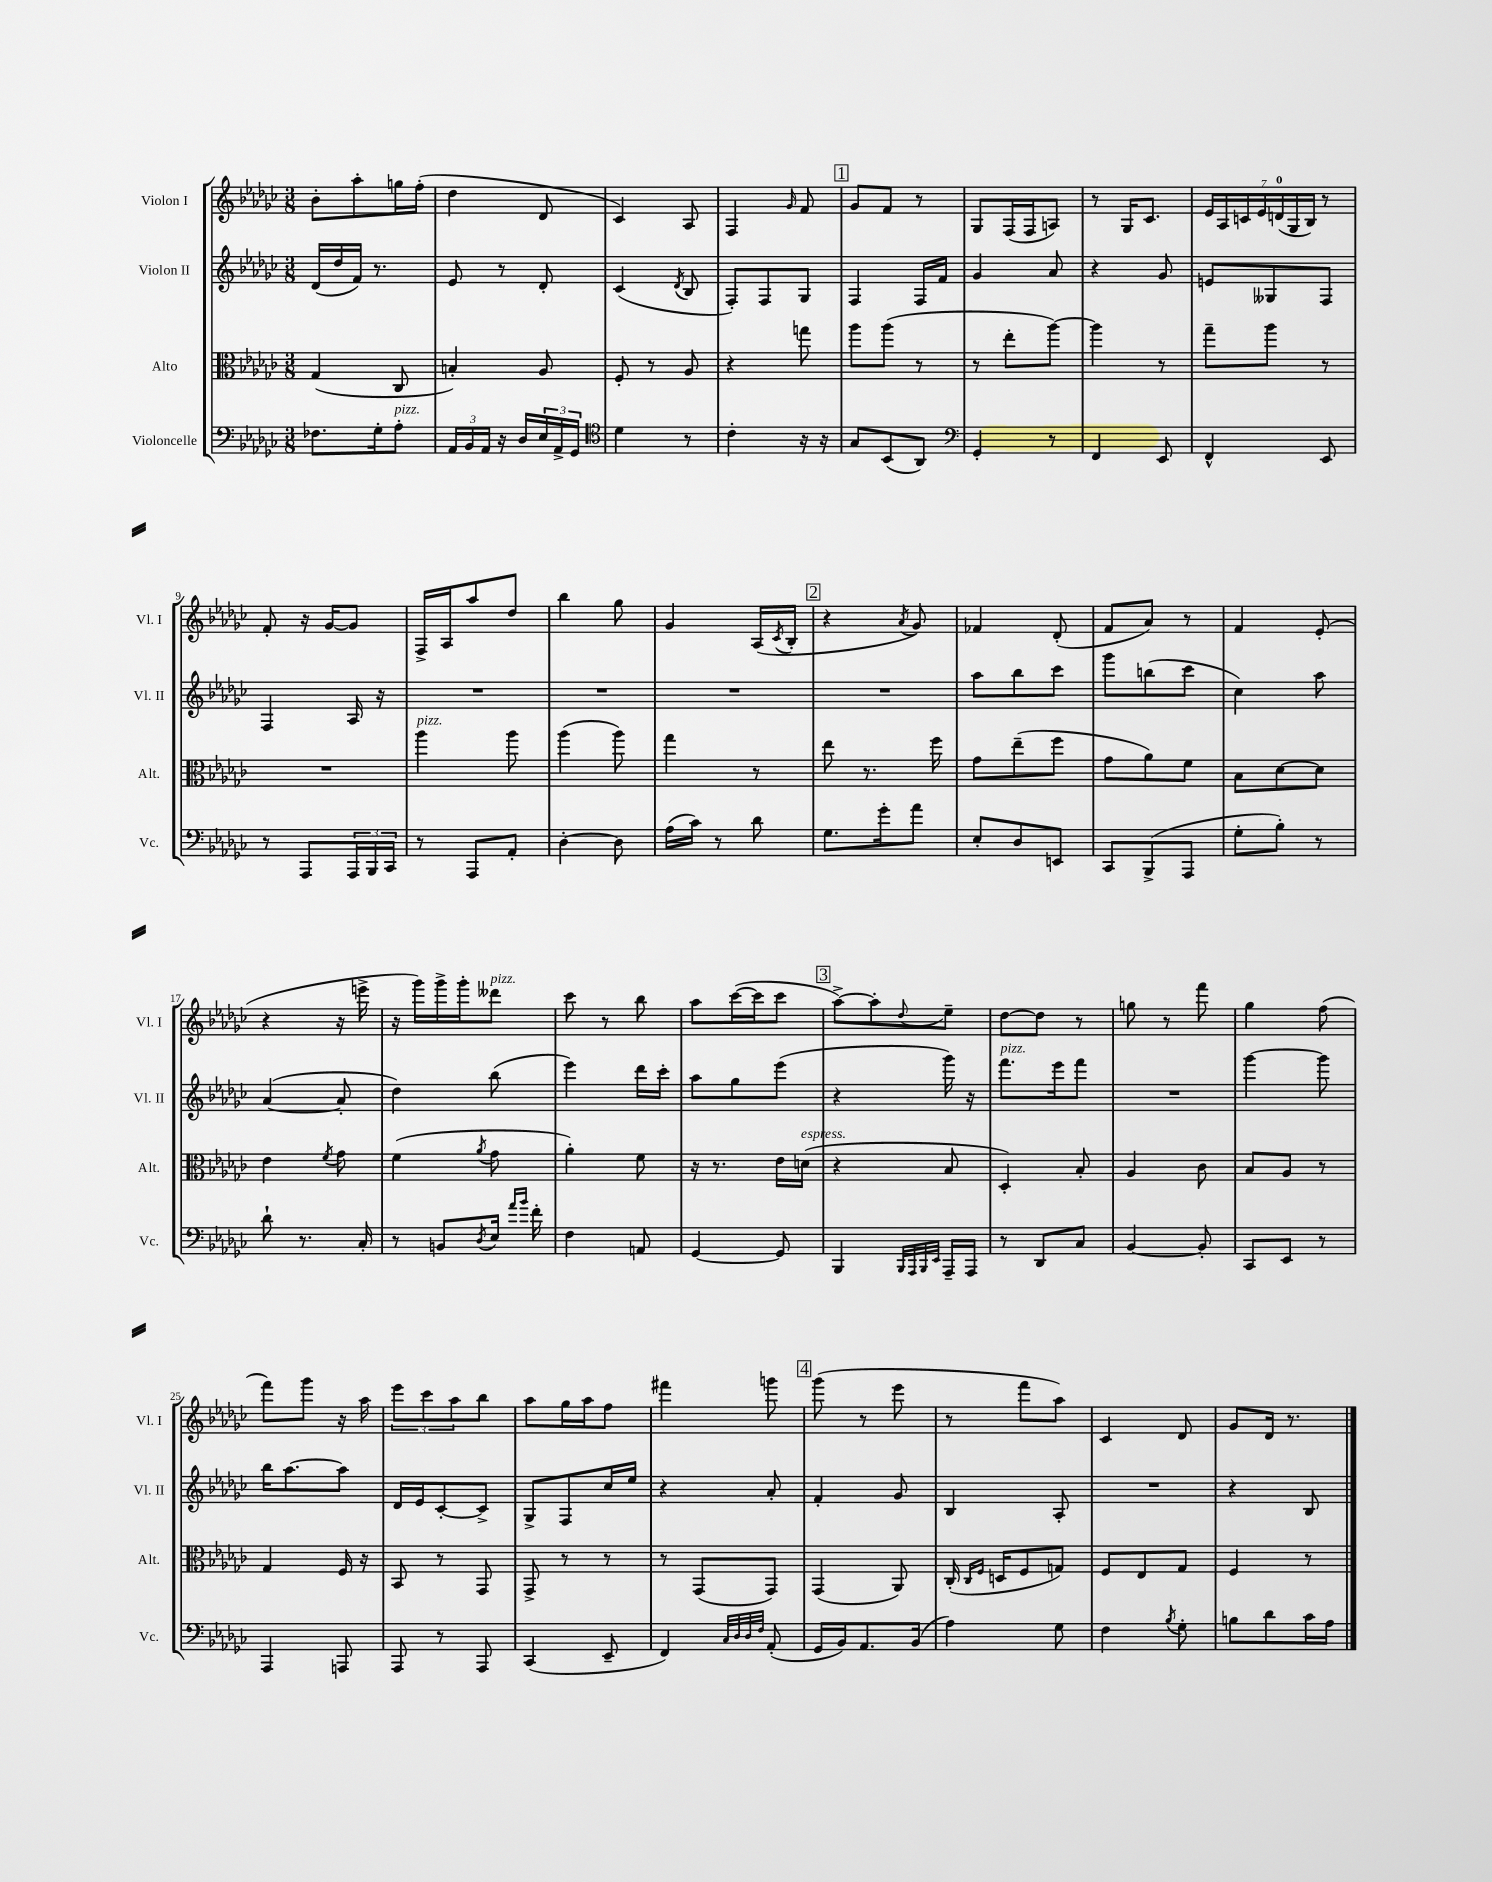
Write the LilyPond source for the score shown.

<<
\new StaffGroup <<
\new Staff = "s0" \with { instrumentName = "Violon I" shortInstrumentName = "Vl. I" } {
    \clef treble \key ges \major \numericTimeSignature \time 3/8
    bes'8-. aes''8-. g''16 f''16-.( |
    des''4 des'8 |
    ces'4) aes8 |
    f4 \grace { ges'16 } f'8 |
    \mark \markup { \box "1" } ges'8 f'8 r8 |
    ges8 f16( f16 a8) |
    r8 ges16 ces'8. |
    \tuplet 7/4 { ees'16 aes16 c'16 ees'16 d'16-0( ges16 bes16) } r8 |
    f'8-. r16 ges'16~ ges'8 |
    f16-> aes16 aes''8 des''8 |
    bes''4 ges''8 |
    ges'4 aes16( \acciaccatura { ces'8 } bes16-. |
    \mark \markup { \box "2" } r4 \acciaccatura { aes'8 } ges'8) |
    fes'4 des'8-.( |
    f'8 aes'8) r8 |
    f'4 ees'8-.( |
    r4 r16 e'''16-> |
    r16 ges'''16) ges'''16-> ges'''16-. deses'''8^\markup { \italic "pizz." } |
    ces'''8 r8 bes''8 |
    aes''8 ces'''16~( ces'''16 ces'''8 |
    \mark \markup { \box "3" } aes''8~->) aes''8-. \appoggiatura { des''8 } ees''8-- |
    des''8~ des''8 r8 |
    g''8 r8 f'''8 |
    ges''4 f''8( |
    f'''8) ges'''8 r16 aes''16 |
    \tuplet 3/2 { ees'''8 ces'''8 aes''8 } bes''8 |
    aes''8 ges''16 aes''16 f''8 |
    fis'''4 g'''8 |
    \mark \markup { \box "4" } ges'''8( r8 ees'''8 |
    r8 f'''8 aes''8) |
    ces'4 des'8 |
    ges'8 des'16 r8. \bar "|." |
}
\new Staff = "s1" \with { instrumentName = "Violon II" shortInstrumentName = "Vl. II" } {
    \clef treble \key ges \major \numericTimeSignature \time 3/8
    des'16( des''16 f'16) r8. |
    ees'8 r8 des'8-. |
    ces'4( \acciaccatura { des'8 } bes8 |
    f8-.) f8 ges8 |
    \mark \markup { \box "1" } f4 f16 f'16 |
    ges'4 aes'8 |
    r4 ges'8 |
    e'8 geses8 f8 |
    f4 aes16 r16 |
    R4. |
    R4. |
    R4. |
    \mark \markup { \box "2" } R4. |
    aes''8 bes''8 ces'''8 |
    ges'''8 b''8( ces'''8 |
    ces''4) aes''8 |
    aes'4~( aes'8-. |
    des''4) bes''8( |
    ees'''4) des'''16 ces'''16-. |
    aes''8 ges''8 ees'''8( |
    \mark \markup { \box "3" } r4 ges'''16) r16 |
    f'''8.^\markup { \italic "pizz." } ees'''16 f'''8 |
    R4. |
    ges'''4~ ges'''8 |
    bes''16 aes''8.~ aes''8 |
    des'16 ees'16 ces'8~-. ces'8-> |
    ges8-> f8 ces''16 ees''16 |
    r4 aes'8-. |
    \mark \markup { \box "4" } f'4-. ges'8 |
    bes4 aes8-. |
    R4. |
    r4 bes8 \bar "|." |
}
\new Staff = "s2" \with { instrumentName = "Alto" shortInstrumentName = "Alt." } {
    \clef alto \key ges \major \numericTimeSignature \time 3/8
    ges4( ces8 |
    b4-.) aes8 |
    f8-. r8 aes8 |
    r4 g''8 |
    \mark \markup { \box "1" } aes''8 aes''8( r8 |
    r8 ees''8-. aes''8~) |
    aes''4 r8 |
    ges''8-- aes''8 r8 |
    R4. |
    aes''4^\markup { \italic "pizz." } aes''8 |
    aes''4( aes''8) |
    ges''4 r8 |
    \mark \markup { \box "2" } ees''8 r8. f''16 |
    ges'8 ees''8--( f''8 |
    ges'8 aes'8) f'8 |
    bes8 des'8~ des'8 |
    ees'4 \acciaccatura { f'8 } ges'8 |
    f'4( \acciaccatura { aes'8 } ges'8 |
    aes'4-.) f'8 |
    r16 r8. ees'16 d'16^\markup { \italic "espress." }( |
    \mark \markup { \box "3" } r4 bes8 |
    des4-.) bes8-. |
    aes4 ces'8 |
    bes8 aes8 r8 |
    ges4 f16 r16 |
    bes,8 r8 ges,8 |
    ges,8-> r8 r8 |
    r8 ges,8( ges,8) |
    \mark \markup { \box "4" } ges,4( aes,8) |
    ces16-.( \grace { ces16 f16 } d16 f8 g8) |
    f8 ees8 ges8 |
    f4 r8 \bar "|." |
}
\new Staff = "s3" \with { instrumentName = "Violoncelle" shortInstrumentName = "Vc." } {
    \clef bass \key ges \major \numericTimeSignature \time 3/8
    fes8. ges16-. aes8-.^\markup { \italic "pizz." } |
    \tuplet 3/2 { aes,16 bes,16 aes,16 } r16 des16 \tuplet 3/2 { ees16 aes,16-> ges,16 } |
    \clef tenor des'4 r8 |
    ces'4-. r16 r16 |
    \mark \markup { \box "1" } ges8 bes,8( aes,8) |
    \clef bass ges,4-. r8 |
    f,4 ees,8 |
    f,4-^ ees,8 |
    r8 aes,,8 \tuplet 3/2 { aes,,16 bes,,16 ces,16 } |
    r8 aes,,8 aes,8-. |
    des4~-. des8 |
    aes16( ces'16) r8 des'8 |
    \mark \markup { \box "2" } ges8. ges'16-. aes'8 |
    ees8-. des8 e,8 |
    ces,8 bes,,8->( aes,,8 |
    ges8-. bes8-.) r8 |
    des'8-! r8. ces16-. |
    r8 b,8 \acciaccatura { des8 } ees16 \grace { aes'16 bes'16 } f'16-. |
    f4 a,8 |
    ges,4~ ges,8 |
    \mark \markup { \box "3" } bes,,4 \grace { bes,,32 aes,,32 bes,,32 ees,32 } aes,,16-- aes,,16 |
    r8 des,8 ces8 |
    bes,4~ bes,8-. |
    ces,8 ees,8 r8 |
    aes,,4 a,,8 |
    aes,,8 r8 aes,,8 |
    ces,4( ees,8-- |
    f,4) \grace { ces32 des32 des32 f32 } aes,8-.( |
    \mark \markup { \box "4" } ges,16 bes,16) aes,8. bes,16( |
    aes4) ges8 |
    f4 \acciaccatura { bes8 } ges8-. |
    b8 des'8 ces'16 aes16 \bar "|." |
}
>>
>>
